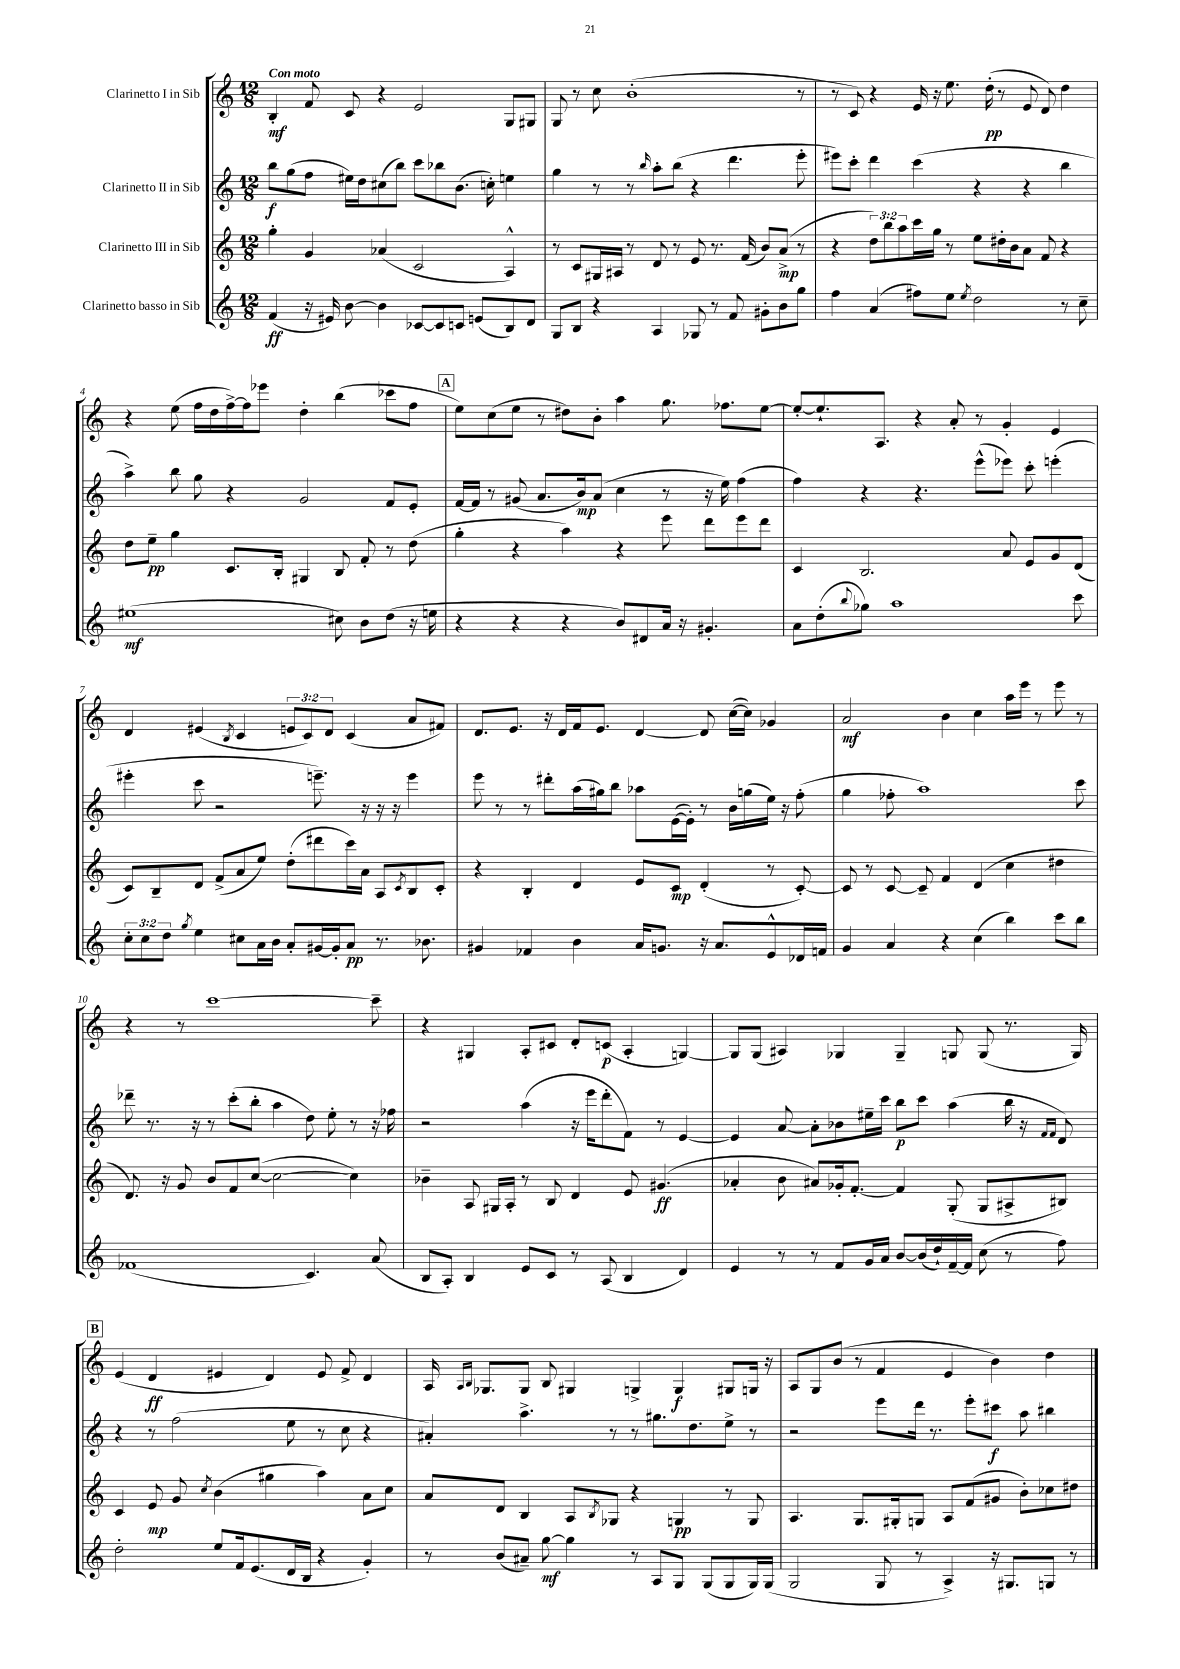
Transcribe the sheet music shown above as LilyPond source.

<<
\new StaffGroup <<
\new Staff = "s0" \with { instrumentName = "Clarinetto I in Sib" } {
    \clef treble \key c \major \numericTimeSignature \time 12/8 \override Staff.TupletNumber.text = #tuplet-number::calc-fraction-text \tempo "Con moto"
    b4-.\mf f'8 c'8 r4 e'2 g8 gis8 |
    g8 r8 c''8 b'1-.( r8 |
    r8 c'8) r4 e'16 r16 e''8. d''16-.\pp( r8 e'8 d'8) d''4 |
    r4 e''8( f''16 d''16 f''16~->) f''16 ees'''8 d''4-. b''4( ces'''8 f''8 |
    \mark \markup { \box "A" } e''8) c''8( e''8 r8 dis''8) b'8-. a''4 g''8. fes''8. e''8~ |
    e''8~-. e''8.-! a8. r4 a'8-. r8 g'4-. e'4 |
    d'4 eis'4( \acciaccatura { b8 } c'4 \tuplet 3/2 { e'8 c'8) d'8 } c'4( a'8 fis'8) |
    d'8. e'8. r16 d'16 f'16 e'8. d'4~ d'8 c''16~( c''16) ges'4 |
    a'2\mf b'4 c''4 a''16 e'''16 r8 e'''8 r8 |
    r4 r8 c'''1~ c'''8-- |
    r4 gis4 a8-. cis'8 d'8-. c'8\p( a4-. g4~) |
    g8 g8( ais4) ges4 ges4-- g8 g8( r8. g16) |
    \mark \markup { \box "B" } e'4( d'4\ff eis'4 d'4) eis'8 f'8-> d'4 |
    a16 \grace { a16 b16 } ges8. ges8 b8 gis4 g4-> g4\f gis8 g16 r16 |
    a8 g8 b'8( r8 f'4 e'4 b'4) d''4 \bar "|." |
}
\new Staff = "s1" \with { instrumentName = "Clarinetto II in Sib" } {
    \clef treble \key c \major \numericTimeSignature \time 12/8
    b''8\f g''8( f''8 eis''16) d''16 cis''8( b''8) c'''8 bes''8 b'8.( c''16-.) e''4 |
    g''4 r8 r8 \grace { b''16 } a''8-. b''8( r4 d'''4. e'''8-. |
    eis'''8) c'''8-. d'''4 c'''4( r4 r4 b''4 |
    a''4->) b''8 g''8 r4 g'2 f'8 e'8-. |
    \mark \markup { \box "A" } f'16~ f'16 r8 gis'8( a'8. b'16\mp) a'8( c''4 r8 r16 e''16) f''4( |
    f''4) r4 r4. e'''8-^( ees'''8) c'''8-. e'''4-.( |
    eis'''4-. c'''8 r2 e'''8.--) r16 r16 r16 e'''4 |
    e'''8 r8 r8 dis'''8-. a''16( gis''16) b''8 aes''8 e'16~( e'16-.) r8 b'16 g''16( e''16) r16 f''8-.( |
    g''4 fes''8-. a''1) c'''8 |
    des'''8-- r8. r16 r8 c'''8-.( b''8-. a''4 d''8) e''8-. r8 r16 fes''16 |
    r2 a''4( r16 e'''16 d'''8-. f'8) r8 e'4~ |
    e'4 a'8~ a'8-. bes'8 eis''16-- c'''16 b''8\p c'''8 a''4( b''16 r16 \grace { f'16 f'16 } d'8) |
    \mark \markup { \box "B" } r4 r8 f''2( e''8 r8 c''8 r4 |
    ais'4-.) a''4.-> r8 r8 gis''8. d''8. e''8-> r8 |
    r2 e'''8 d'''16 r8. e'''8-. cis'''8\f a''8 bis''4 \bar "|." |
}
\new Staff = "s2" \with { instrumentName = "Clarinetto III in Sib" } {
    \clef treble \key c \major \numericTimeSignature \time 12/8 \override Staff.TupletNumber.text = #tuplet-number::calc-fraction-text
    g''4-. g'4 aes'4( c'2 a4-^) |
    r8 c'8 gis16 ais16 r8 d'8 r8 e'8 r8. f'16( b'8) a'8->\mp( r8 |
    r4 \tuplet 3/2 { d''8) b''8 a''8 } c'''16 g''16 r8 e''8 dis''16-. b'16 a'8 f'8 r4 |
    d''8 e''8--\pp g''4 c'8. b16-. gis4 b8 f'8-. r8 d''8( |
    \mark \markup { \box "A" } g''4-. r4 a''4) r4 e'''8 d'''8 e'''8 d'''8 |
    c'4 b2. a'8 e'8 g'8 d'8( |
    c'8) b8-- d'8 f'8->( a'8 e''8) d''8-.( dis'''8 c'''16) a'16 a8 \acciaccatura { c'8 } b8 c'8-. |
    r4 b4-. d'4 e'8 c'8\mp d'4-.( r8 c'8~-.) |
    c'8 r8 c'8~ c'8-- f'4 d'4( c''4 dis''4 |
    d'8.) r16 g'8 b'8 f'8 c''8~( c''2~ c''4) |
    bes'4-- a8 gis16 a16-. r8 b8 d'4 e'8 gis'4.\ff( |
    aes'4-. b'8 ais'8) ges'16-. f'8.~-. f'4 g8-.( g8 ais8-> bis8) |
    \mark \markup { \box "B" } c'4 e'8\mp g'8 \acciaccatura { c''8 } b'4( gis''4 a''4) a'8 c''8 |
    a'8 d'8 b4 a8 \acciaccatura { b8 } ges8 r4 g4\pp r8 g8 |
    a4. g8. gis16-. g8 a8 f'8( gis'8 b'8-.) ces''8 dis''8 \bar "|." |
}
\new Staff = "s3" \with { instrumentName = "Clarinetto basso in Sib" } {
    \clef treble \key c \major \numericTimeSignature \time 12/8 \override Staff.TupletNumber.text = #tuplet-number::calc-fraction-text
    f'4\ff( r16 eis'16) b'8~ b'4 ces'8~ ces'8 c'8 e'8( b8) d'8 |
    g8 b8 r4 a4 ges8 r8 f'8 gis'8-. b'8 g''8 |
    f''4 a'4( fis''8) e''8 \acciaccatura { e''8 } d''2 r8 c''8-- |
    eis''1\mf( cis''8) b'8 d''8( r16 e''16 |
    \mark \markup { \box "A" } r4 r4 r4 b'8) dis'8 a'16 r16 gis'4.-. |
    a'8 d''8-.( \appoggiatura { b''8 } ges''8) a''1 c'''8 |
    \tuplet 3/2 { c''8-. c''8 d''8 } \acciaccatura { g''8 } e''4 cis''8 a'16 b'16 a'8-. gis'16~ gis'16-. a'8\pp r8. bes'8. |
    gis'4 fes'4 b'4 a'16 g'8. r16 a'8. e'8-^ des'16 f'16 |
    g'4 a'4 r4 c''4( b''4) c'''8 b''8 |
    fes'1( c'4.) a'8( |
    b8 a8-.) b4 e'8 c'8 r8 a8( b4 d'4) |
    e'4 r8 r8 f'8 g'16 a'16 b'8~ b'16( d''16-!) f'16~-- f'16 c''8( r8 f''8) |
    \mark \markup { \box "B" } d''2-. e''8 f'16 e'8.( d'16 b16 r4 g'4-.) |
    r8 b'8( ais'8--) g''8~\mf g''4 r8 a8 g8 g8( g8 g16) g16( |
    g2 g8 r8 a4->) r16 gis8. g8 r8 \bar "|." |
}
>>
>>
